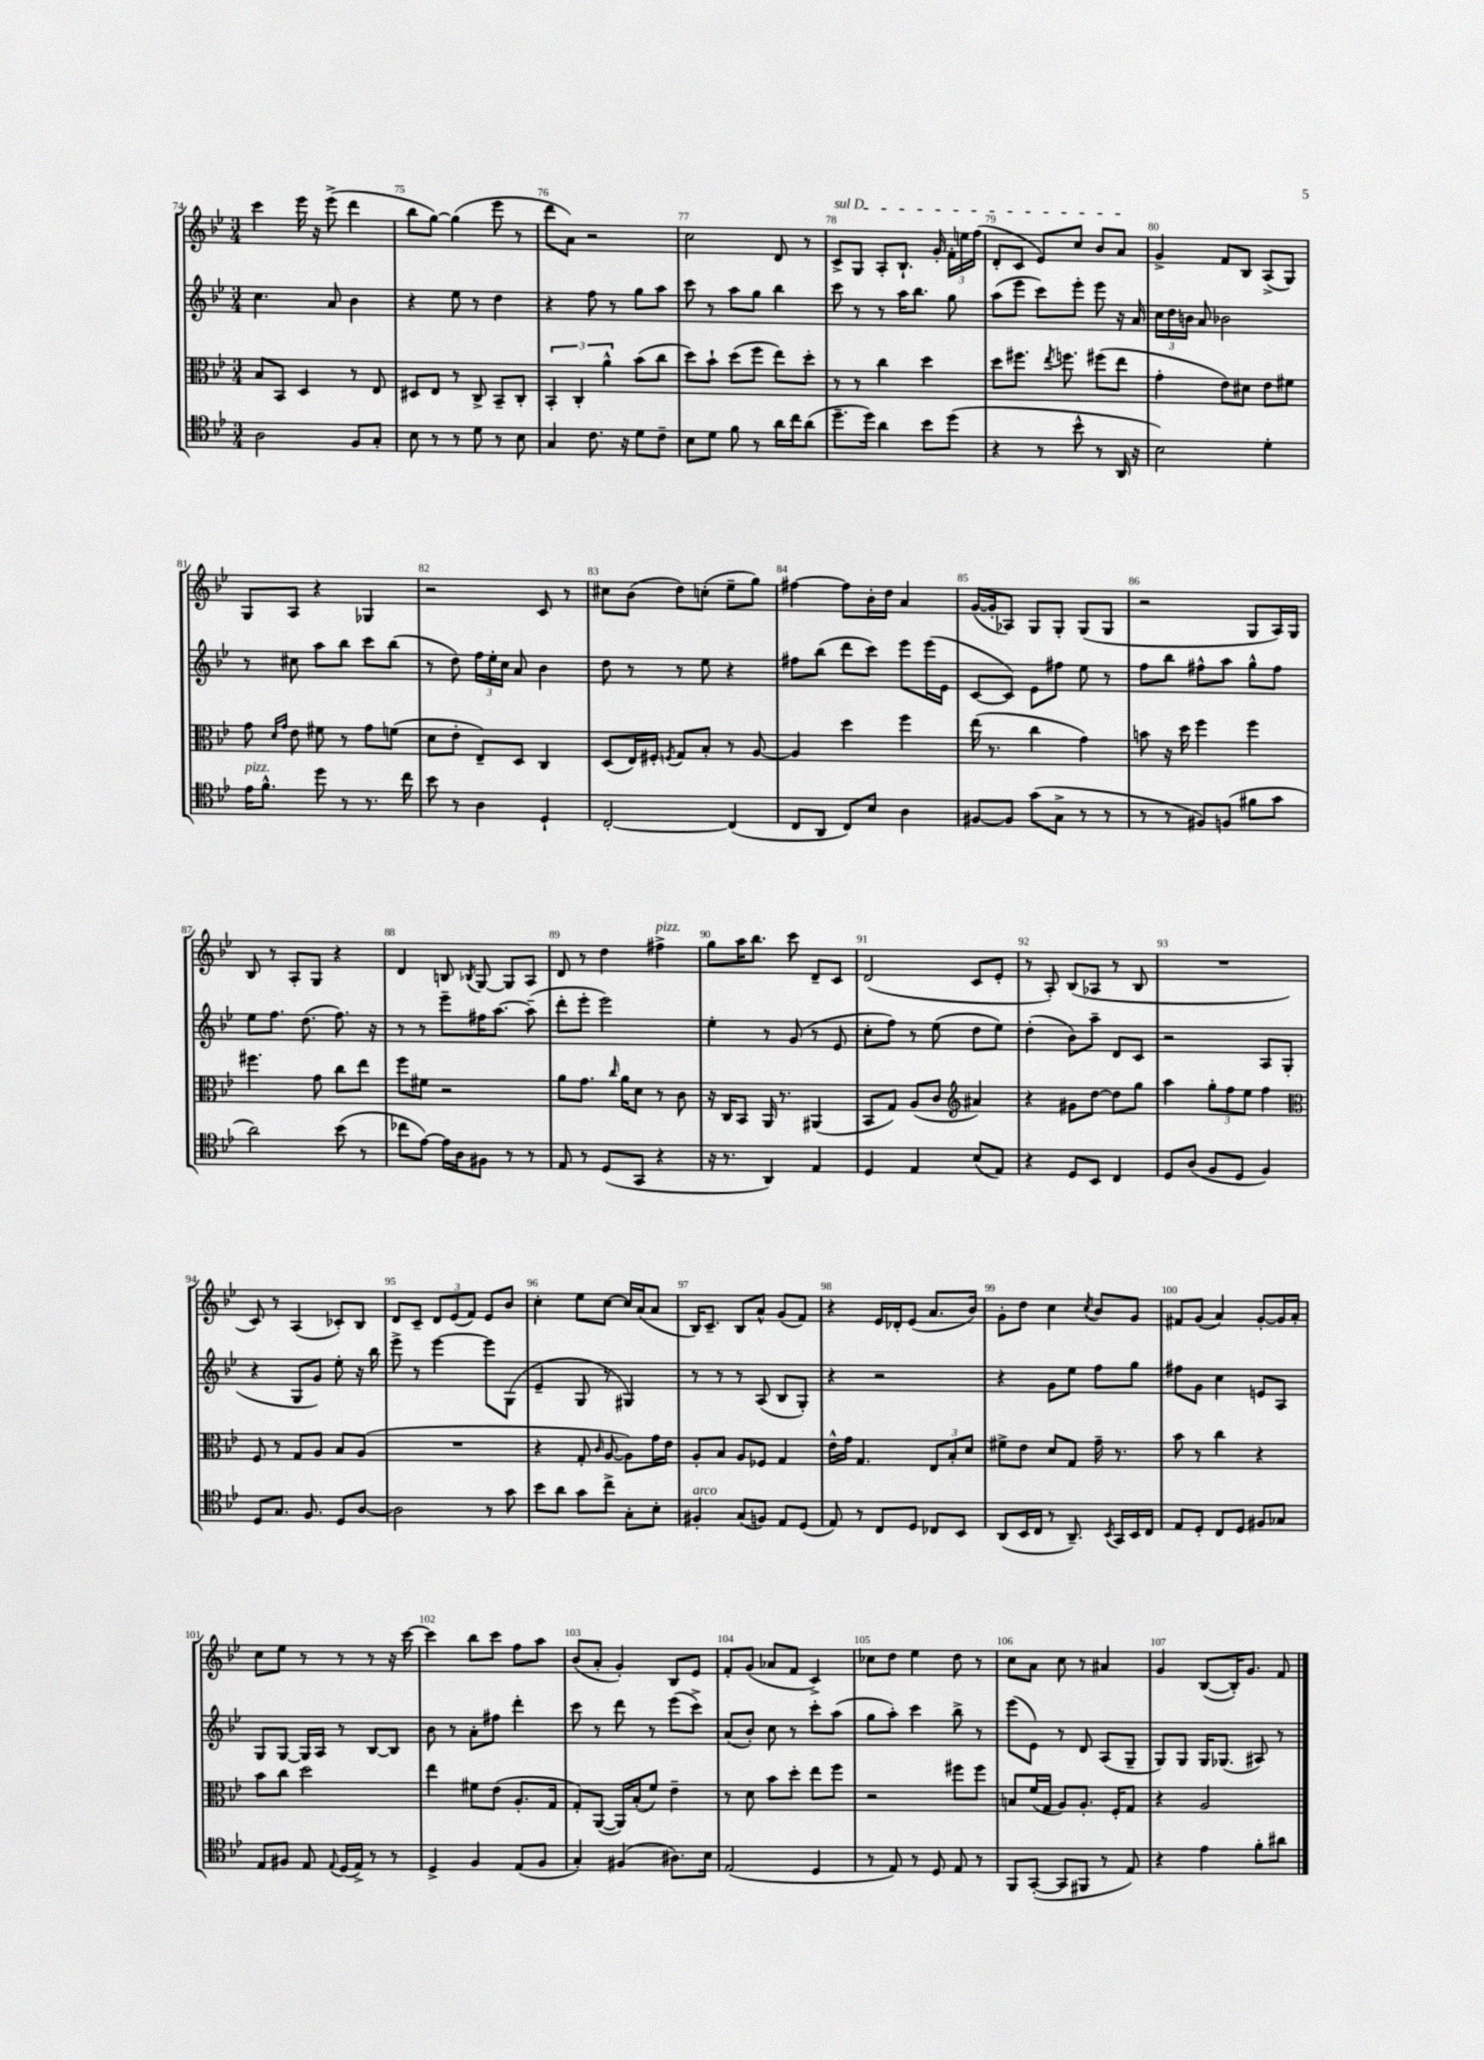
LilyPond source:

<<
\new StaffGroup <<
\new Staff = "s0" {
    \clef treble \key bes \major \numericTimeSignature \time 3/4
    \autoBeamOff c'''4 ees'''16 r16 ees'''8->( d'''4 |
    bes''8[ g''8]~) g''4( ees'''8 r8 |
    d'''8[ a'8]) r2 |
    c''2 d'8 r8 |
    \once \override TextSpanner.bound-details.left.text = \markup { \italic "sul D" } c'8[->\startTextSpan g8] a8[-. bes8.]-! g'16-. \tuplet 3/2 { f'16[-. e''16 f''16]( } |
    d'8[-. c'8] ees'8[) c''8] bes'8[ a'8]\stopTextSpan |
    g'4-> f'8[ bes8] a8[->( g8]) |
    g8[ a8] r4 ges4 |
    r2 c'8 r8 |
    cis''8[ bes'8]( d''8[) c''8]-.( ees''8[-- g''8]) |
    fis''4~ fis''8[ bes'16-. d''16] a'4 |
    g'16[~( g'16-. aes8]) g8[ g8]-. g8[( g8] |
    r2 g8[ a16) g16] |
    bes8 r8 a8[-. g8] r4 |
    d'4 b8 \acciaccatura { bes8 } g8~ g8[ a8] |
    d'8 r8 d''4 fis''4->^\markup { \italic "pizz." } |
    g''8[ a''16 bes''8.] c'''8 d'8[-- c'8] |
    d'2( c'8[ ees'8]-. |
    r8 a8-.) bes8[( aes8] r8 bes8 |
    R2. |
    c'8) r8 a4( ces'8[-.) bes8] |
    d'8[ c'8]-- \tuplet 3/2 { d'8[ ees'8( f'8]) } ees'8[ bes'8] |
    c''4-. ees''8[ c''8]~ c''16[ a'16( a'8] |
    bes16[) c'8.]-- bes8[ a'8]-^ g'8[( f'8]) |
    r4 ees'16[ des'16-. ees'8]( a'8.[ bes'16]) |
    g'8[-. d''8] c''4 \acciaccatura { c''8 } bes'8[ g'8] |
    fis'8[ g'8]( a'4) g'8[~-. g'16 a'16]-. |
    c''8[ ees''8] r8 r8 r8 r16 c'''16~ |
    c'''4 bes''8[ c'''8] f''8[ a''8] |
    bes'8[( a'8]-. g'4-.) bes8[ ees'8] |
    f'8[-. g'8]( aes'8[ f'8] c'4->) |
    ces''8[ d''8] ees''4 d''8 r8 |
    c''8[ a'8] c''8 r8 ais'4 |
    g'4 bes8[~( bes16-.) g'8.] f'8 \bar "|." |
}
\new Staff = "s1" {
    \clef treble \key bes \major \numericTimeSignature \time 3/4
    \autoBeamOff c''4. a'8 bes'4 |
    r4 ees''8 r8 d''4 |
    r4 f''8 r8 g''8[ a''8] |
    c'''8 r8 a''8[ g''8] bes''4 |
    c'''8 r8 r8 a''16[ bes''8.] g''8 |
    a''8[( ees'''8] c'''8[) ees'''8]-. ees'''8 r16 a'16 |
    \tuplet 3/2 { c''16[ d''16 b'16] } a'8 bes'2 |
    r8 cis''8 a''8[ bes''8] c'''8[ bes''8]( |
    r8 d''8) \tuplet 3/2 { f''16[ ees''16-. c''16] } a'8 bes'4 |
    d''8 r8 r8 ees''8 r4 |
    fis''8[ bes''8]( d'''8[ c'''8]) ees'''8[ ees'''16( ees'16] |
    c'8[~ c'8]) ees'8[ fis''8] ees''8 r8 |
    f''8[ bes''8] fis''8[-^ a''8] g''8[-^ fis''8] |
    ees''8[ f''8.] d''8.( f''8.) r16 |
    r8 r8 ees'''8[-- fis''16 a''8.]~ a''8--( |
    d'''8[-. ees'''8]-. ees'''2) |
    ees''4-. r8 g'8( r8 ees'8 |
    c''8[-. f''8]) r8 ees''8( d''8[ ees''8]) |
    d''4-.( bes'8[) a''8]-- d'8[ c'8] |
    r2 a8[ g8]( |
    r4 g8[ g'8]) ees''8-. r16 bes''16 |
    ees'''8-> r8 ees'''4~ ees'''8[ g8]( |
    ees'4-- g8 r8 gis4) |
    r8 r8 r8 a8( bes8[ g8]-.) |
    r4 r2 |
    r4 g'8[ ees''8] f''8[ g''8] |
    fis''8[ g'8] c''4 e'8[ a8] |
    g8[ g8]~ g16[ a16] r8 bes8[~ bes8] |
    bes'8 r8 a'8[-. fis''8] d'''4-. |
    c'''8 r8 d'''8 r8 ees'''8[( c'''8]->) |
    a'8[( bes'8]-.) c''8 r8 c'''8[-. a''8]( |
    g''8[ a''8]-.) c'''4 bes''8-> r8 |
    ees'''8[( ees'8]) r8 d'8 a8[( g8]-- |
    g8[) g8] g16[ ges8.]( ais8) r8 \bar "|." |
}
\new Staff = "s2" {
    \clef alto \key bes \major \numericTimeSignature \time 3/4
    \autoBeamOff bes8[ bes,8] d4 r8 ees8 |
    dis8[ ees8] r8 c8-> bes,8[-- c8]-. |
    \tuplet 3/2 { bes,4-. c4-. a'4-^ } bes'8[( c''8] |
    d''8[) bes'8]-! d''8[( f''8] ees''8[) d''8]-. |
    r8 r8 c''4 d''4 |
    d''8[ fis''8.] \acciaccatura { ees''8 } f''8. fis''8[( ees''8] |
    g'4-. ees'8[) dis'8] ees'8[ fis'8] |
    g'8 \grace { d'16[ g'16] } ees'8 fis'8 r8 g'8[ f'8]( |
    d'8[ ees'8]-. ees8[--) d8] c4 |
    d8[( ees16) fis16]-. \acciaccatura { f8 } g8[ bes8]-. r8 a8~ |
    a4 d''4 f''4 |
    ees''16( r8. c''4 g'4) |
    b'8 r16 d''16 f''4 f''4 |
    fis''4. g'8 c''8[ ees''8] |
    f''8[ fis'8] r2 |
    a'8[ g'8.] \grace { c''16 } a'16[ d'8] r8 c'8 |
    r16 c16[ bes,8] a,16 r8. ais,4( |
    bes,8[ g8]) a8[( c'8] \clef treble ais'4) |
    r4 gis'8[ d''8]~ d''8[ g''8] |
    a''4 \tuplet 3/2 { g''8[-. f''8 ees''8] } f''4 |
    \clef alto f8 r8 g8[ a8] bes8[ a8]( |
    R2. |
    r4 g8-. \grace { c'16 } a8~ a8[) g'16 ees'16] |
    a8[-. bes8] a8[ fes8] g4 |
    ees'16[-^ g'16] g4. \tuplet 3/2 { ees8[ bes8-. d'8] } |
    fis'8[-> ees'8] d'8[ g8] g'16-- r8. |
    bes'8 r8 c''4 r4 |
    bes'8[ c''8] d''2 |
    ees''4 fis'8[ ees'8]( a8.[-. g16] |
    g8[-.) a,8]~( a,16[) bes16-.( f'8]) ees'4-- |
    r8 d'8 bes'8[ d''8]-. ees''8[ f''8] |
    r2 fis''8[ fis''8] |
    b8[ f'16( g16] a8[) a8.]-. f16[-. g8] |
    r4 a2 \bar "|." |
}
\new Staff = "s3" {
    \clef tenor \key bes \major \numericTimeSignature \time 3/4
    \autoBeamOff a2 f8[ g8]-. |
    bes8 r8 r8 d'8 r8 bes8 |
    g4 c'8. r16 d'8[ c'8]-- |
    bes8[ d'8] f'8 r8 a'16[ c''16 a'8]( |
    d''8.[-- d''16]) a'4 bes'8[ d''8]( |
    r4 r8 bes'8-^ r8 a,16 r16 |
    bes2) d'4-. |
    ees'16[^\markup { \italic "pizz." } f'8.]-^ d''8 r8 r8. c''16 |
    bes'8 r8 a4 d4-! |
    c2~-. c4( |
    c8[ a,8] c8[) bes8] a4 |
    fis8[~ fis8] g'8[( g8]-> r8 r8 |
    r8 r8 fis8[) f8]( fis'8[ g'8] |
    a'2) bes'8( r8 |
    ces''8[ ees'8]~) ees'16[ a16 fis8] r8 r8 |
    ees8 r8 d8[( g,8] r4 |
    r16 r8. a,4) ees4 |
    d4 ees4 bes8[( ees8]) |
    r4 d8[ bes,8] c4 |
    d8[ a8]( f8[ d8] f4) |
    d8[ g8.] f8. d8[ a8]~ |
    a2 r8 g'8 |
    bes'8[ a'8] g'8[ c''8]-> g8[-. bes8]-. |
    fis4-.^\markup { \italic "arco" } g8[( f8]) ees8[ d8]( |
    ees8) r8 c8[ d8] ces8[ bes,8] |
    a,8[( bes,16 c16] r8 a,8.--) \acciaccatura { bes,8 } g,16[ bes,16 c16] |
    ees8[ d8]-. c8[ d8] fis8[ ges8] |
    ees8[ fis8] ees8 \appoggiatura { ees8 } d16[( ees16]->) r8 r8 |
    d4-> f4 ees8[( f8] |
    g4-.) fis4( ais8.[) bes16] |
    ees2( d4 |
    r8 ees8) r8 d8 ees8 r8 |
    f,8[ g,8]~-.( g,8[ fis,8] r8 ees8) |
    r4 ees'4 f'8[-. ais'8] \bar "|." |
}
>>
>>
\layout { \context { \Score currentBarNumber = #74 \override BarNumber.break-visibility = ##(#f #t #t) barNumberVisibility = #all-bar-numbers-visible } }
